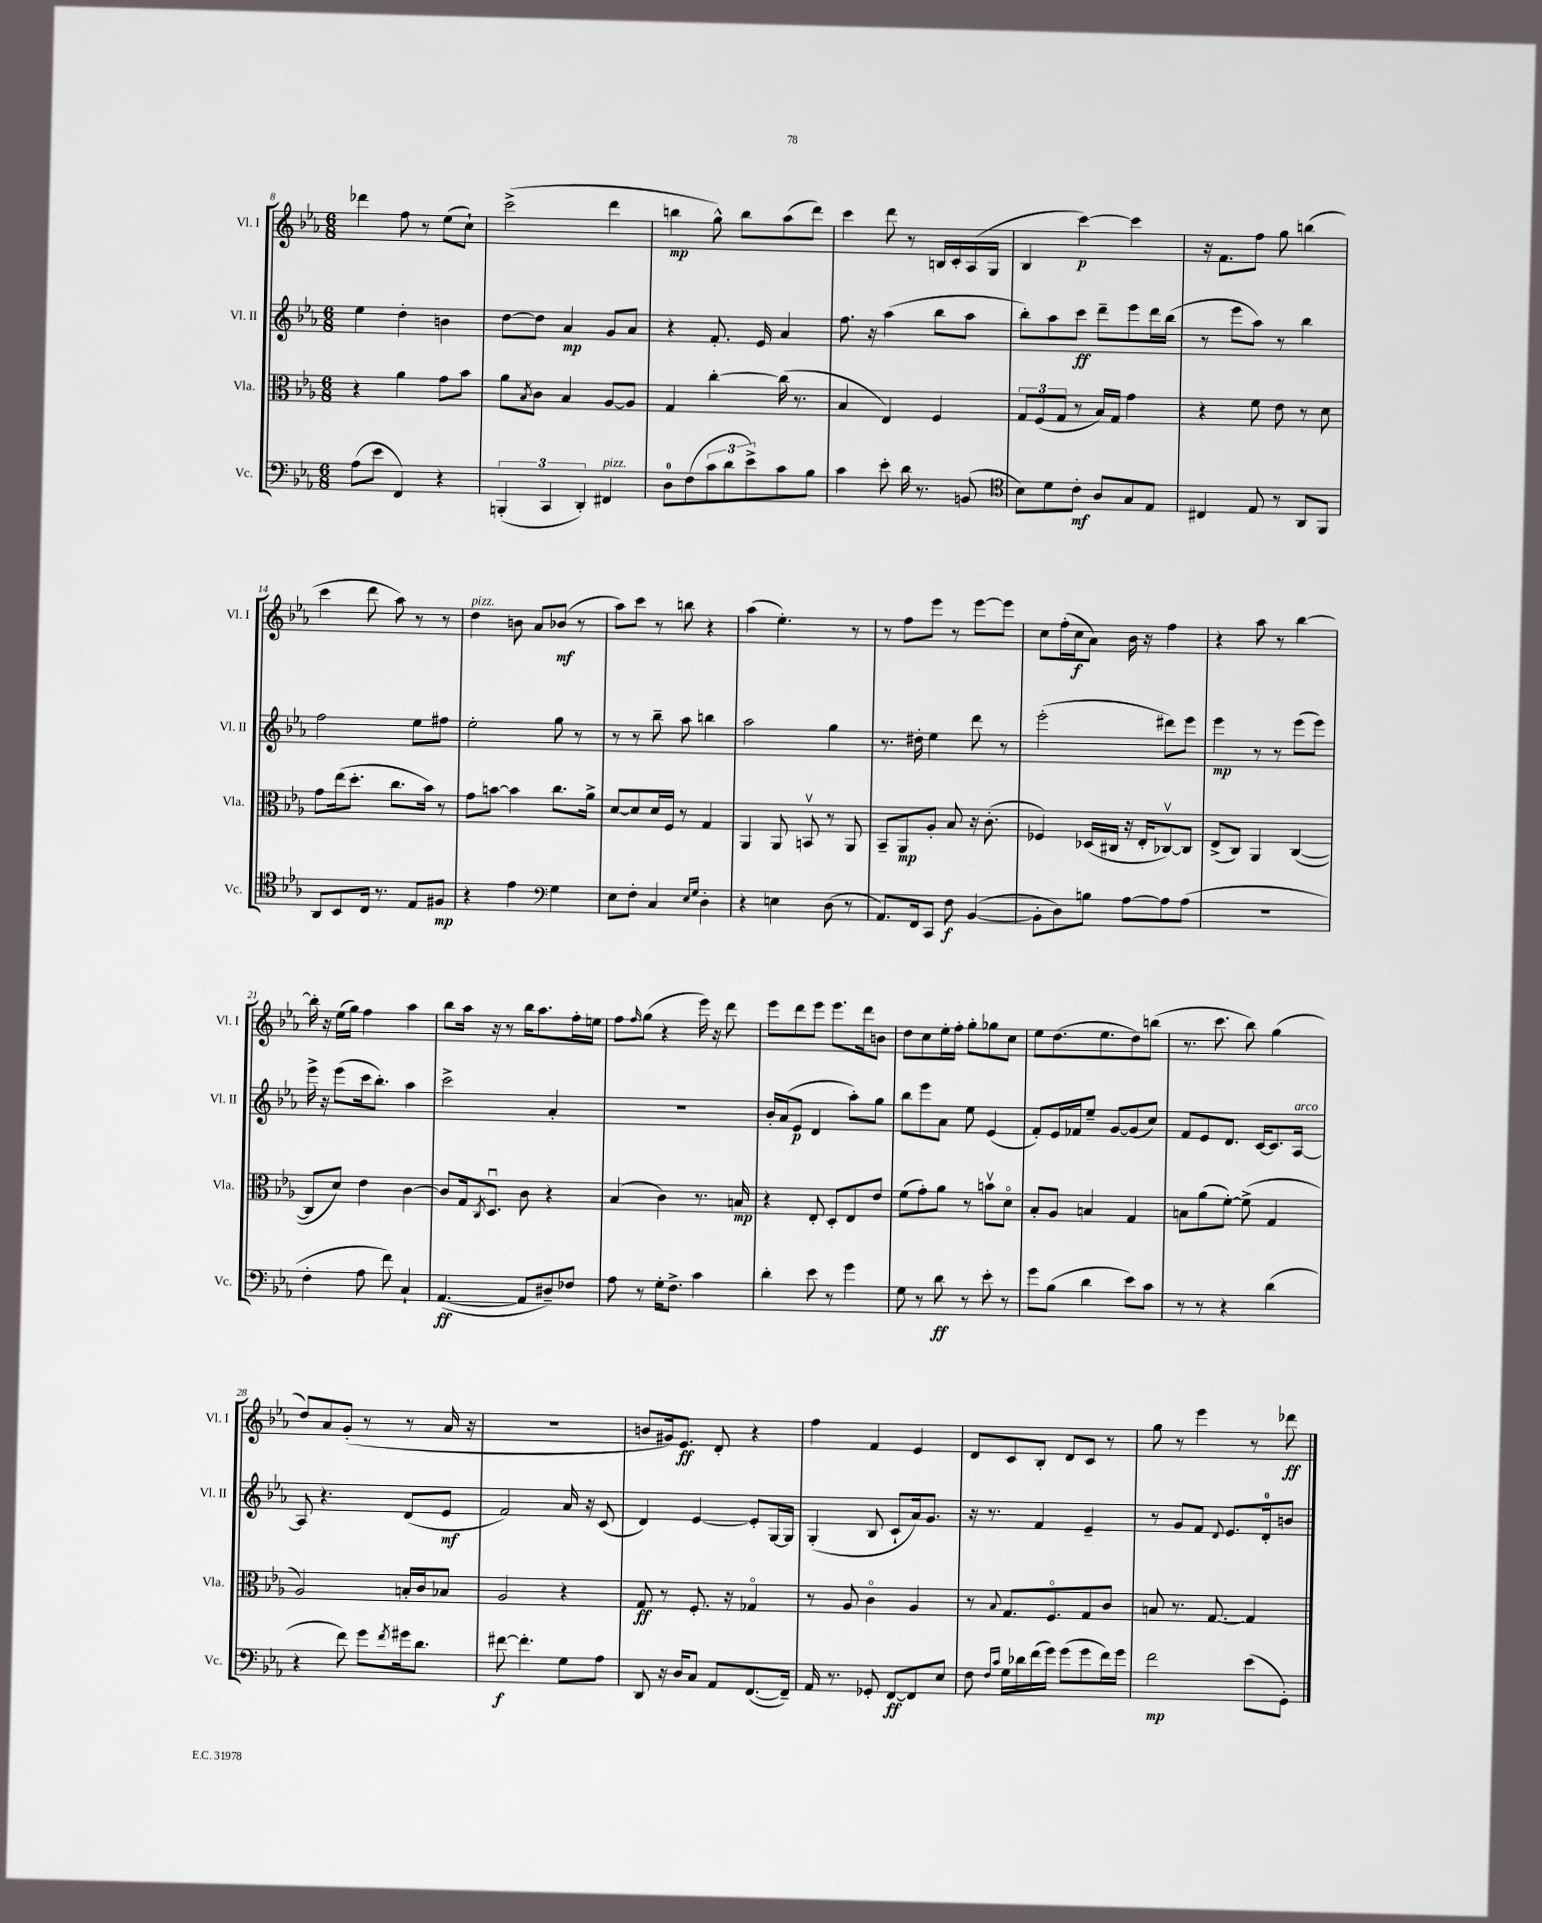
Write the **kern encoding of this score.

**kern	**dynam	**kern	**dynam	**kern	**dynam	**kern	**dynam
*part4	*part4	*part3	*part3	*part2	*part2	*part1	*part1
*staff4	*staff4	*staff3	*staff3	*staff2	*staff2	*staff1	*staff1
*I"Vc.	*	*I"Vla.	*	*I"Vl. II	*	*I"Vl. I	*
*I'Vc.	*	*I'Vla.	*	*I'Vl. II	*	*I'Vl. I	*
*clefF4	*	*clefC3	*	*clefG2	*	*clefG2	*
*k[b-e-a-]	*	*k[b-e-a-]	*	*k[b-e-a-]	*	*k[b-e-a-]	*
*M6/8	*	*M6/8	*	*M6/8	*	*M6/8	*
=8	=8	=8	=8	=8	=8	=8	=8
(8A-\L	.	4r	.	4ee-\	.	4ddd-X\	.
8e-\J	.	.	.	.	.	.	.
4FF/)	.	4a-\	.	4dd'\	.	8ff\	.
.	.	.	.	.	.	8r	.
4r	.	8g\L	.	4bn\	.	(8ee-\L	.
.	.	8b-\J	.	.	.	8cc`\J)	.
=9	=9	=9	=9	=9	=9	=9	=9
(6BBBn'/	.	8a-\L	.	[8dd\L	.	(2ccc^\	.
.	.	8qB-/	.	.	.	.	.
.	.	8c\J	.	8dd\J]	.	.	.
6CC/	.	.	.	.	.	.	.
.	.	4B-/	.	4a-/	mp	.	.
6DD'/)	.	.	.	.	.	.	.
!LO:TX:a:i:t=pizz.	!	!	!	!	!	!	!
4FF#X/	.	[8A-/L	.	8g/L	.	4ddd\	.
.	.	8A-/J]	.	8a-/J	.	.	.
=10	=10	=10	=10	=10	=10	=10	=10
8D\L	.	4G/	.	4r	.	4bbn\	mp
(8F\	.	.	.	.	.	.	.
12c\	.	[4cc'\	.	8.f'/	.	8gg^^\)	.
12d\	.	.	.	.	.	.	.
.	.	.	.	.	.	8bb\L	.
12e-^\)	.	.	.	.	.	.	.
.	.	.	.	16e-/	.	.	.
8c\	.	(16cc\]	.	4a-/	.	(8aa-\	.
.	.	8.r	.	.	.	.	.
8B-\J	.	.	.	.	.	8ddd\J)	.
=11	=11	=11	=11	=11	=11	=11	=11
4c\	.	4B-/	.	8.ff\	.	4ccc\	.
.	.	.	.	16r	.	.	.
8e-'\	.	4E-/)	.	(4aa-\	.	8ddd\	.
16d\	.	.	.	.	.	8r	.
8.r	.	.	.	.	.	.	.
.	.	4F/	.	8bb-\L	.	16Bn/LL	.
.	.	.	.	.	.	16c'/	.
(8BBn/	.	.	.	8aa-\J	.	(16A-/	.
.	.	.	.	.	.	16G/JJ	.
=12	=12	=12	=12	=12	=12	=12	=12
*clefC4	*	*	*	*	*	*	*
8B-\L)	.	12G/L	.	8bb-'\L)	.	4B-/	.
.	.	(12F/	.	.	.	.	.
8d\	.	.	.	8aa-\	.	.	.
.	.	12G/J	.	.	.	.	.
8c'\J	mf	8r	.	8ccc\J	ff	[4ccc\)	p
8A-/L	.	16B-/LL)	.	8ddd~\L	.	.	.
.	.	16G/JJ	.	.	.	.	.
8G/	.	4g\	.	8eee-\	.	4ccc\]	.
8E-/J	.	.	.	16ddd\L	.	.	.
.	.	.	.	(16bb-\JJ	.	.	.
=13	=13	=13	=13	=13	=13	=13	=13
4C#X/	.	4r	.	8r	.	16r	.
.	.	.	.	.	.	8.f\L	.
.	.	.	.	8eee-\L	.	.	.
8E-/	.	8f\	.	8aa-\J)	.	8ff\J	.
8r	.	8e-\	.	8r	.	8gg\	.
8AA-/L	.	8r	.	4bb-\	.	(4bbn\	.
8FF/J	.	8d\	.	.	.	.	.
!!LO:LB:g=z
=14	=14	=14	=14	=14	=14	=14	=14
8AA-/L	.	8g\L	.	2ff\	.	4ccc\	.
8BB-/	.	(16ee-\k	.	.	.	.	.
.	.	8.dd'\J	.	.	.	.	.
16C/Jk	.	.	.	.	.	8ddd\	.
8.r	.	.	.	.	.	.	.
.	.	8.cc\L	.	.	.	8aa-\)	.
8E-/L	.	.	.	8ee-\L	.	8r	.
.	.	16b-\Jk)	.	.	.	.	.
8F#X/J	mp	8r	.	8ff#X\J	.	8r	.
=15	=15	=15	=15	=15	=15	=15	=15
!	!	!	!	!	!	!LO:TX:a:i:t=pizz.	!
4r	.	8g\L	.	2ee-'\	.	4dd\	.
.	.	[8bn\J	.	.	.	.	.
4e-\	.	4b\]	.	.	.	8bn\	.
.	.	.	.	.	.	8a-/L	.
*clefF4	*	*	*	*	*	*	*
4G\	.	8.cc\L	.	8gg\	.	(8b-X/J	mf
.	.	.	.	8r	.	8r	.
.	.	16a-^\Jk	.	.	.	.	.
=16	=16	=16	=16	=16	=16	=16	=16
8E-\L	.	[8d/L	.	8r	.	8aa-\L)	.
8F'\J	.	8d/]	.	8r	.	8ccc\J	.
4C/	.	16d/L	.	8bb-~\	.	8r	.
.	.	16F/JJ	.	.	.	.	.
.	.	8r	.	8aa-\	.	8bbn\	.
16qqE-/LL	.	.	.	.	.	.	.
16qqG/JJ	.	.	.	.	.	.	.
4D'\	.	4G/	.	4bbn\	.	4r	.
=17	=17	=17	=17	=17	=17	=17	=17
4r	.	4AA-/	.	2aa-\	.	(4aa-\	.
4En\	.	8AA-/	.	.	.	4.ee-'\)	.
.	.	8BBnv/	.	.	.	.	.
(8D\	.	8r	.	4gg\	.	.	.
8r	.	8AA-/	.	.	.	8r	.
=18	=18	=18	=18	=18	=18	=18	=18
8.AA-/L)	.	8BB-~/L	.	8.r	.	8r	.
.	.	8AA-/	mp	.	.	8ff\L	.
16FF/k	.	.	.	16dd#X'\	.	.	.
8CC/J	.	8A-'/J	.	4ee-\	.	8eee-\J	.
8F\	f	8B-/	.	.	.	8r	.
([4BB-/	.	16r	.	8ddd\	.	[8eee-\L	.
.	.	(8.c'\	.	.	.	.	.
.	.	.	.	8r	.	8eee-\J]	.
=19	=19	=19	=19	=19	=19	=19	=19
8BB-'\L]	.	4F-X/)	.	(2eee-'\	.	8cc\L	.
8D\)	.	.	.	.	.	(16ff'\L	.
.	.	.	.	.	.	16cc\J	f
8Bn\J	.	(16D-X/LL	.	.	.	8a-\J)	.
.	.	16C#X/JJ	.	.	.	.	.
[8A-\L	.	16r	.	.	.	16b-\	.
.	.	16E-'/KL	.	.	.	16r	.
8A-\]	.	[8C-Xv/)	.	8ddd#X\L)	.	4ff\	.
(8A-\J	.	8C-/J]	.	8eee-\J	.	.	.
=20	=20	=20	=20	=20	=20	=20	=20
2.r	.	(8E-^/L	.	4eee-\	mp	4r	.
.	.	8C/J)	.	.	.	.	.
.	.	4AA-/	.	8r	.	8aa-\	.
.	.	.	.	8r	.	8r	.
.	.	([4C/	.	(8eee-\L	.	[4bb-\	.
.	.	.	.	8eee-\J)	.	.	.
!!LO:LB:g=z
=21	=21	=21	=21	=21	=21	=21	=21
4F'\	.	8C/L]	.	16eee-^\	.	16bb-'\]	.
.	.	.	.	16r	.	16r	.
.	.	8d/J)	.	(8eee-\L	.	(16ee-\LL	.
.	.	.	.	.	.	16gg\JJ)	.
8A-\	.	4e-\	.	16ccc\k	.	4ff\	.
.	.	.	.	8.bb-'\J)	.	.	.
8f\)	.	.	.	.	.	.	.
4C`/	.	[4c\	.	4aa-\	.	4aa-\	.
=22	=22	=22	=22	=22	=22	=22	=22
([4.AA-/	ff	8c/L]	.	2ccc^\	.	8bb-\L	.
.	.	16G/k	.	.	.	16aa-\Jk	.
.	.	8qC/	.	.	.	.	.
.	.	8.Du/J	.	.	.	16r	.
.	.	.	.	.	.	8r	.
8AA-/L]	.	8c\	.	.	.	16bb-\KL	.
.	.	.	.	.	.	8.aa-\	.
8D#X~/)	.	4r	.	4a-'/	.	.	.
8F-X/J	.	.	.	.	.	16ff'\L	.
.	.	.	.	.	.	16een\JJ	.
=23	=23	=23	=23	=23	=23	=23	=23
8A-\	.	(4B-/	.	2.r	.	8ff\L	.
.	.	.	.	.	.	16qqff/	.
8r	.	.	.	.	.	(8gg\J	.
16G'\KL	.	4c\)	.	.	.	4r	.
8.F^\J	.	.	.	.	.	.	.
4c\	.	8.r	.	.	.	16eee-\)	.
.	.	.	.	.	.	16r	.
.	.	.	.	.	.	8ddd\	.
.	.	16Bn/	mp	.	.	.	.
=24	=24	=24	=24	=24	=24	=24	=24
4d'\	.	4r	.	16b-'/LL	.	8eee-\L	.
.	.	.	.	(16a-/J	.	.	.
.	.	.	.	8e-/J	p	8ddd\	.
8e-\	.	8E-'/	.	4d/	.	8eee-\J	.
8r	.	8D'/L	.	.	.	8.eee-\L	.
4g\	.	8E-/	.	8aa-'\L)	.	.	.
.	.	.	.	.	.	16ddd\k	.
.	.	8e-/J	.	8gg\J	.	8bn\J	.
=25	=25	=25	=25	=25	=25	=25	=25
8G\	.	(8f\L	.	8bb-\L	.	8dd\L	.
8r	.	8g'\)	.	8eee-\	.	8cc\	.
8d\	ff	8a-\J	.	8a-\J	.	16ee-'\L	.
.	.	.	.	.	.	16ff'\JJ	.
8r	.	8r	.	8ee-\	.	8gg'\L	.
8e-'\	.	8bnv\L	.	(4e-/	.	8gg-X\	.
8r	.	8d\J	.	.	.	8cc\J	.
=26	=26	=26	=26	=26	=26	=26	=26
8g\L	.	8B-'/L	.	8f'/L)	.	8ee-\L	.
(8B-\J	.	8A-/J	.	16e-/L	.	(8.dd\	.
.	.	.	.	16f-X/J	.	.	.
4d\	.	4Bn/	.	8ee-~/J	.	.	.
.	.	.	.	.	.	8.ee-\	.
.	.	.	.	[8g/L	.	.	.
8e-\L)	.	4G/	.	(8g/]	.	8dd\)	.
8c\J	.	.	.	8cc/J)	.	(8bbn\J	.
=27	=27	=27	=27	=27	=27	=27	=27
8r	.	8Bn\L	.	8f/L	.	8.r	.
8r	.	(8a-\	.	8e-/	.	.	.
.	.	.	.	.	.	8.ccc\	.
4r	.	[8f'\J)	.	8.d/J	.	.	.
.	.	(8f^\]	.	.	.	8bb-\)	.
.	.	.	.	[16c/KL	.	.	.
(4d\	.	4G/	.	8.c/]	.	(4gg\	.
!	!	!	!	!LO:TX:a:i:t=arco	!	!	!
.	.	.	.	[16A-/Jk	.	.	.
!!LO:LB:g=z
=28	=28	=28	=28	=28	=28	=28	=28
4r	.	2A-/)	.	8A-/]	.	8dd/L)	.
.	.	.	.	4.r	.	8a-/	.
8f\)	.	.	.	.	.	(8g'/J	.
8g\L	.	.	.	.	.	8r	.
8qf/	.	.	.	.	.	.	.
16g#X\k	.	16Bn'/LL	.	(8d/L	.	8r	.
8.d\J	.	16c/J	.	.	.	.	.
.	.	8B-X/J	.	8e-/J	mf	16a-/	.
.	.	.	.	.	.	16r	.
=29	=29	=29	=29	=29	=29	=29	=29
[8f#X\	f	2A-/	.	2f/)	.	2.r	.
4.f#'\]	.	.	.	.	.	.	.
8G\L	.	4r	.	16a-/	.	.	.
.	.	.	.	16r	.	.	.
8A-\J	.	.	.	(8c/	.	.	.
=30	=30	=30	=30	=30	=30	=30	=30
8DD/	.	8G/	ff	4d/)	.	8bn/L	.
16r	.	8r	.	.	.	16g#X/k)	.
16D/KL	.	.	.	.	.	8.e-/J	ff
8C/J	.	8.F'/	.	[4e-/	.	.	.
8AA-/L	.	.	.	.	.	8d'/	.
.	.	16r	.	.	.	.	.
([8.FF/	.	4G-X/	.	8e-'/L]	.	4r	.
.	.	.	.	[16G/L	.	.	.
16FF~/Jk])	.	.	.	16G/JJ]	.	.	.
=31	=31	=31	=31	=31	=31	=31	=31
16AA-/	.	8r	.	(4G'/	.	4ff\	.
8.r	.	.	.	.	.	.	.
.	.	8A-/	.	.	.	.	.
8GG-X'/	.	4c\	.	8B-/	.	4f/	.
[8FF/L	ff	.	.	8c`/L	.	.	.
8FF/]	.	4A-/	.	16a-/k)	.	4e-/	.
.	.	.	.	8.g/J	.	.	.
8E-/J	.	.	.	.	.	.	.
=32	=32	=32	=32	=32	=32	=32	=32
8F\	.	8r	.	16r	.	8d/L	.
.	.	.	.	8.r	.	.	.
16qqF/LL	.	.	.	.	.	.	.
16qqc/JJ	.	8qqB-/	.	.	.	.	.
16G\LL	.	8.G/L	.	.	.	8c/	.
16d-X\	.	.	.	.	.	.	.
(16f\	.	.	.	4f/	.	8B-'/J	.
16g\JJ)	.	8.F/	.	.	.	.	.
(8g\L	.	.	.	.	.	8d/L	.
8g\	.	8G/	.	4e-~/	.	8c/J	.
16f\L)	.	8c/J	.	.	.	8r	.
16g\JJ	.	.	.	.	.	.	.
=33	=33	=33	=33	=33	=33	=33	=33
2f\	mp	8Bn/	.	8r	.	8gg\	.
.	.	8.r	.	8g/L	.	8r	.
.	.	.	.	8f/J	.	4eee-\	.
.	.	[8.G/	.	.	.	.	.
.	.	.	.	8qqd/	.	.	.
.	.	.	.	8.e-/L	.	.	.
(8e-\L	.	4G/]	.	.	.	8r	.
.	.	.	.	16d'/k	.	.	.
8GG'\J)	.	.	.	8bn/J	.	8ddd-X\	ff
==	==	==	==	==	==	==	==
*-	*-	*-	*-	*-	*-	*-	*-
